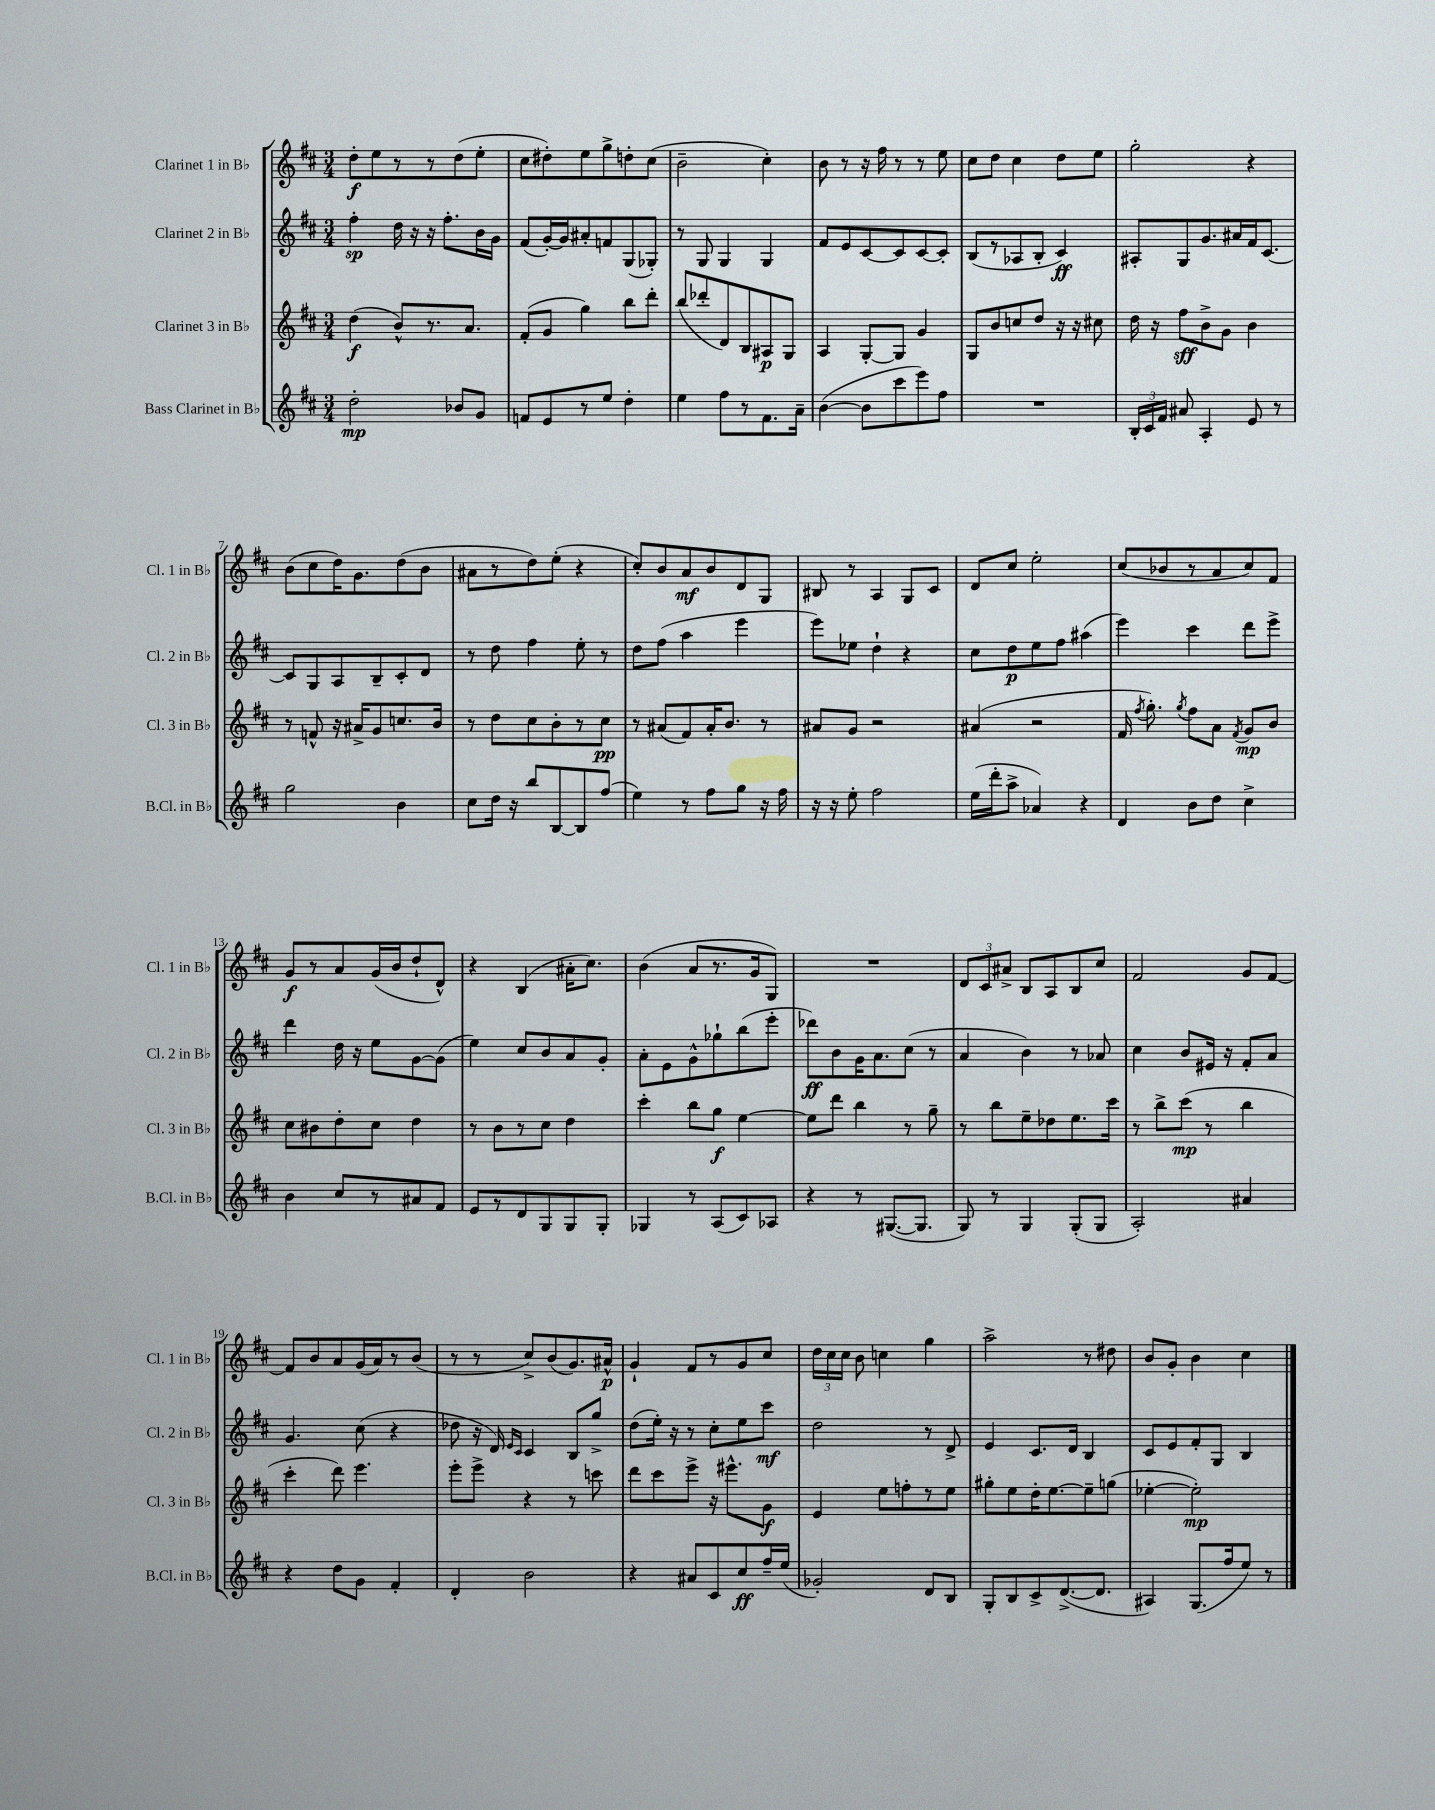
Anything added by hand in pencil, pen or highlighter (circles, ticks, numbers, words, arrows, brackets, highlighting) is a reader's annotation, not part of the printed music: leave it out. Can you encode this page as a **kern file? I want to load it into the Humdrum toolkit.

**kern	**kern	**kern	**kern
*staff4	*staff3	*staff2	*staff1
*clefG2	*clefG2	*clefG2	*clefG2
*k[f#c#]	*k[f#c#]	*k[f#c#]	*k[f#c#]
*M3/4	*M3/4	*M3/4	*M3/4
2dd'	(4dd	4ff#'	8dd'
.	.	.	8ee
.	8b^^)	16dd	8r
.	.	16r	.
.	8.r	16r	8r
.	.	8.ff#'	.
8b-	.	.	(8dd
.	8.a	.	.
8g	.	16b	8ee'
.	.	16g	.
=	=	=	=
8f	(8f#'	(8f#	8cc#
8e	8g	[16g')	8dd#')
.	.	16g]	.
8r	4gg)	8a#'	8ee
8ee	.	8f	8gg^
4dd'	8bb	(8G	8dd'
.	8ddd'	8G-')	(8cc#
=	=	=	=
4ee	(8bb	8r	2b~
.	8ddd-'	8G	.
8ff#	8d)	4G	.
8r	8B	.	.
8.f#	8A#	4G	4cc#')
.	8G	.	.
16a~	.	.	.
=	=	=	=
([4b	4A	8f#	8b
.	.	8e	8r
8b]	[8G'	[8c#	16r
.	.	.	16ff#
8ccc#	8G]	8c#]	8r
8eee)	4g	[8c#	8r
8ff#	.	8c#']	8ee
=	=	=	=
2.r	8G	(8B	8cc#
.	8b	8r	8dd
.	8cc	8A-	4cc#
.	8dd	8B'	.
.	16r	4c#)	8dd
.	16r	.	.
.	8cc#	.	8ee
=	=	=	=
24B'	16dd	8A#'	2gg'
24c#	.	.	.
.	16r	.	.
24f#	.	.	.
8a#	8ff#	8G	.
4A'	8b^	8.g	.
.	8g	.	.
.	.	16a#	.
8e	4b	16f#	4r
.	.	[8.c#	.
8r	.	.	.
=	=	=	=
2gg	8r	8c#]	(8b
.	8f^^	8G	8cc#
.	16r	8A	16dd)
.	16a#^	.	8.g
.	8g	8B~	.
4b	8.cc	8c#'	(8dd
.	.	8d	8b
.	16b	.	.
=	=	=	=
8cc#	8r	8r	8a#
16dd	8dd	8dd	8r
16r	.	.	.
8bb	8cc#	4ff#	8dd)
[8B	8b'	.	(8ee'
8B]	8r	8ee'	4r
(8ff#	8cc#	8r	.
=	=	=	=
4ee)	8r	8dd	8cc#')
.	(8a#	(8ff#	8b
8r	8f#)	4aa	8a
8ff#	16a#'	.	8b
.	8.b	.	.
8gg	.	4eee	8d
16r	8r	.	8G
16ff#	.	.	.
=	=	=	=
16r	8a#	8eee)	8B#
16r	.	.	.
8ee'	8g	8ee-	8r
2ff#	2r	4dd`	4A
.	.	4r	8G
.	.	.	8c#
=	=	=	=
(16ee	(4a#	8cc#	8d
16ddd'	.	.	.
8aa^	.	8dd	8cc#
4a-)	2r	8ee	2ee'
.	.	8ff#	.
4r	.	(4aa#	.
=	=	=	=
4d	16f#	4eee)	(8cc#
.	8qff#	.	.
.	8.gg')	.	.
.	.	.	8b-
.	8qgg	.	.
8b	8ff#	4ccc#	8r
8dd	8a	.	8a
.	8qf#	.	.
4cc#^	8g	8ddd	8cc#)
.	8b	8eee^	8f#
=	=	=	=
4b	8cc#	4ddd	8g
.	8b#	.	8r
8cc#	8dd'	16dd	8a
.	.	16r	.
8r	8cc#	8ee	(16g
.	.	.	16b
8a#	4dd	[8g	8dd`
8f#	.	(8g]	8d^^)
=	=	=	=
8e	8r	4ee)	4r
8r	8b	.	.
8d	8r	8cc#	(4B
8G	8cc#	8b	.
8G	4dd	8a	16a#'
.	.	.	8.cc#)
8G'	.	8g'	.
=	=	=	=
4G-	4ccc#'	8a'	(4b
.	.	8e	.
8r	8bb	8g^^	8a
(8A	8gg	8gg-`	8.r
8c#)	[4ee	(8bb	.
.	.	.	16g
8A-	.	8eee'	8G)
=	=	=	=
4r	8ee]	8ddd-)	2.r
.	8ddd	8b	.
8r	4bb	16g	.
.	.	8.a	.
([8.G#	.	.	.
.	8r	(8cc#	.
8.G#]	.	.	.
.	8gg~	8r	.
=	=	=	=
8G)	8r	4a	12d
.	.	.	12c#
8r	8bb	.	.
.	.	.	12a#^
4G	8ee~	4b)	8B
.	8dd-	.	8A
(8G'	8.ee	8r	8B
8G	.	8a-	8cc#
.	16ccc#	.	.
=	=	=	=
2A')	8r	4cc#	2f#
.	8bb^	.	.
.	(8ccc#	8b	.
.	8r	16e#	.
.	.	16r	.
4a#	4bb	8f#'	8g
.	.	8a	[8f#
=	=	=	=
4r	4ccc#'	4.g	8f#]
.	.	.	8b
8dd	8ddd)	.	8a
8g	4.eee	(8cc#	(16g
.	.	.	16a)
4f#'	.	4r	8r
.	.	.	(8b
=	=	=	=
4d'	8eee'	8dd-	8r
.	8eee^	16r	8r
.	.	16d)	.
.	.	16qqe	.
.	.	16qqc#	.
2b	4r	4c#	8cc#^)
.	.	.	(8b
.	8r	8B	8.g)
.	8ccc	8gg^	.
.	.	.	16a#^^
=	=	=	=
4r	8ddd	(8dd	4g`
.	8ccc#	16ee')	.
.	.	16r	.
8a#	8eee^	8r	8f#
8c#	16r	8cc#'	8r
.	8.eee#^^	.	.
8cc#	.	8ee	8g
16ff#~	8g	8ccc#	8cc#
(16ee	.	.	.
=	=	=	=
2g-')	4e	2dd	24dd
.	.	.	24cc#
.	.	.	24cc#
.	.	.	8b
.	8ee	.	4cc
.	8ff'	.	.
8d	8r	8r	4gg
8B	8ee	8d^	.
=	=	=	=
8G'	8gg#'	4e	2aa^
8B	8ee	.	.
8c#^	16dd'	8.c#	.
.	[8.ee	.	.
([8.d^	.	.	.
.	.	16d	.
.	8ee~]	4B	8r
8.d]	.	.	.
.	(8gg	.	8dd#
=	=	=	=
4A#)	[4ee-'	8c#	8b
.	.	8e	8g'
(8.G	2ee-'])	8f#'	4b
.	.	8G	.
16ff#	.	.	.
8ee)	.	4B	4cc#
8r	.	.	.
==	==	==	==
*-	*-	*-	*-
